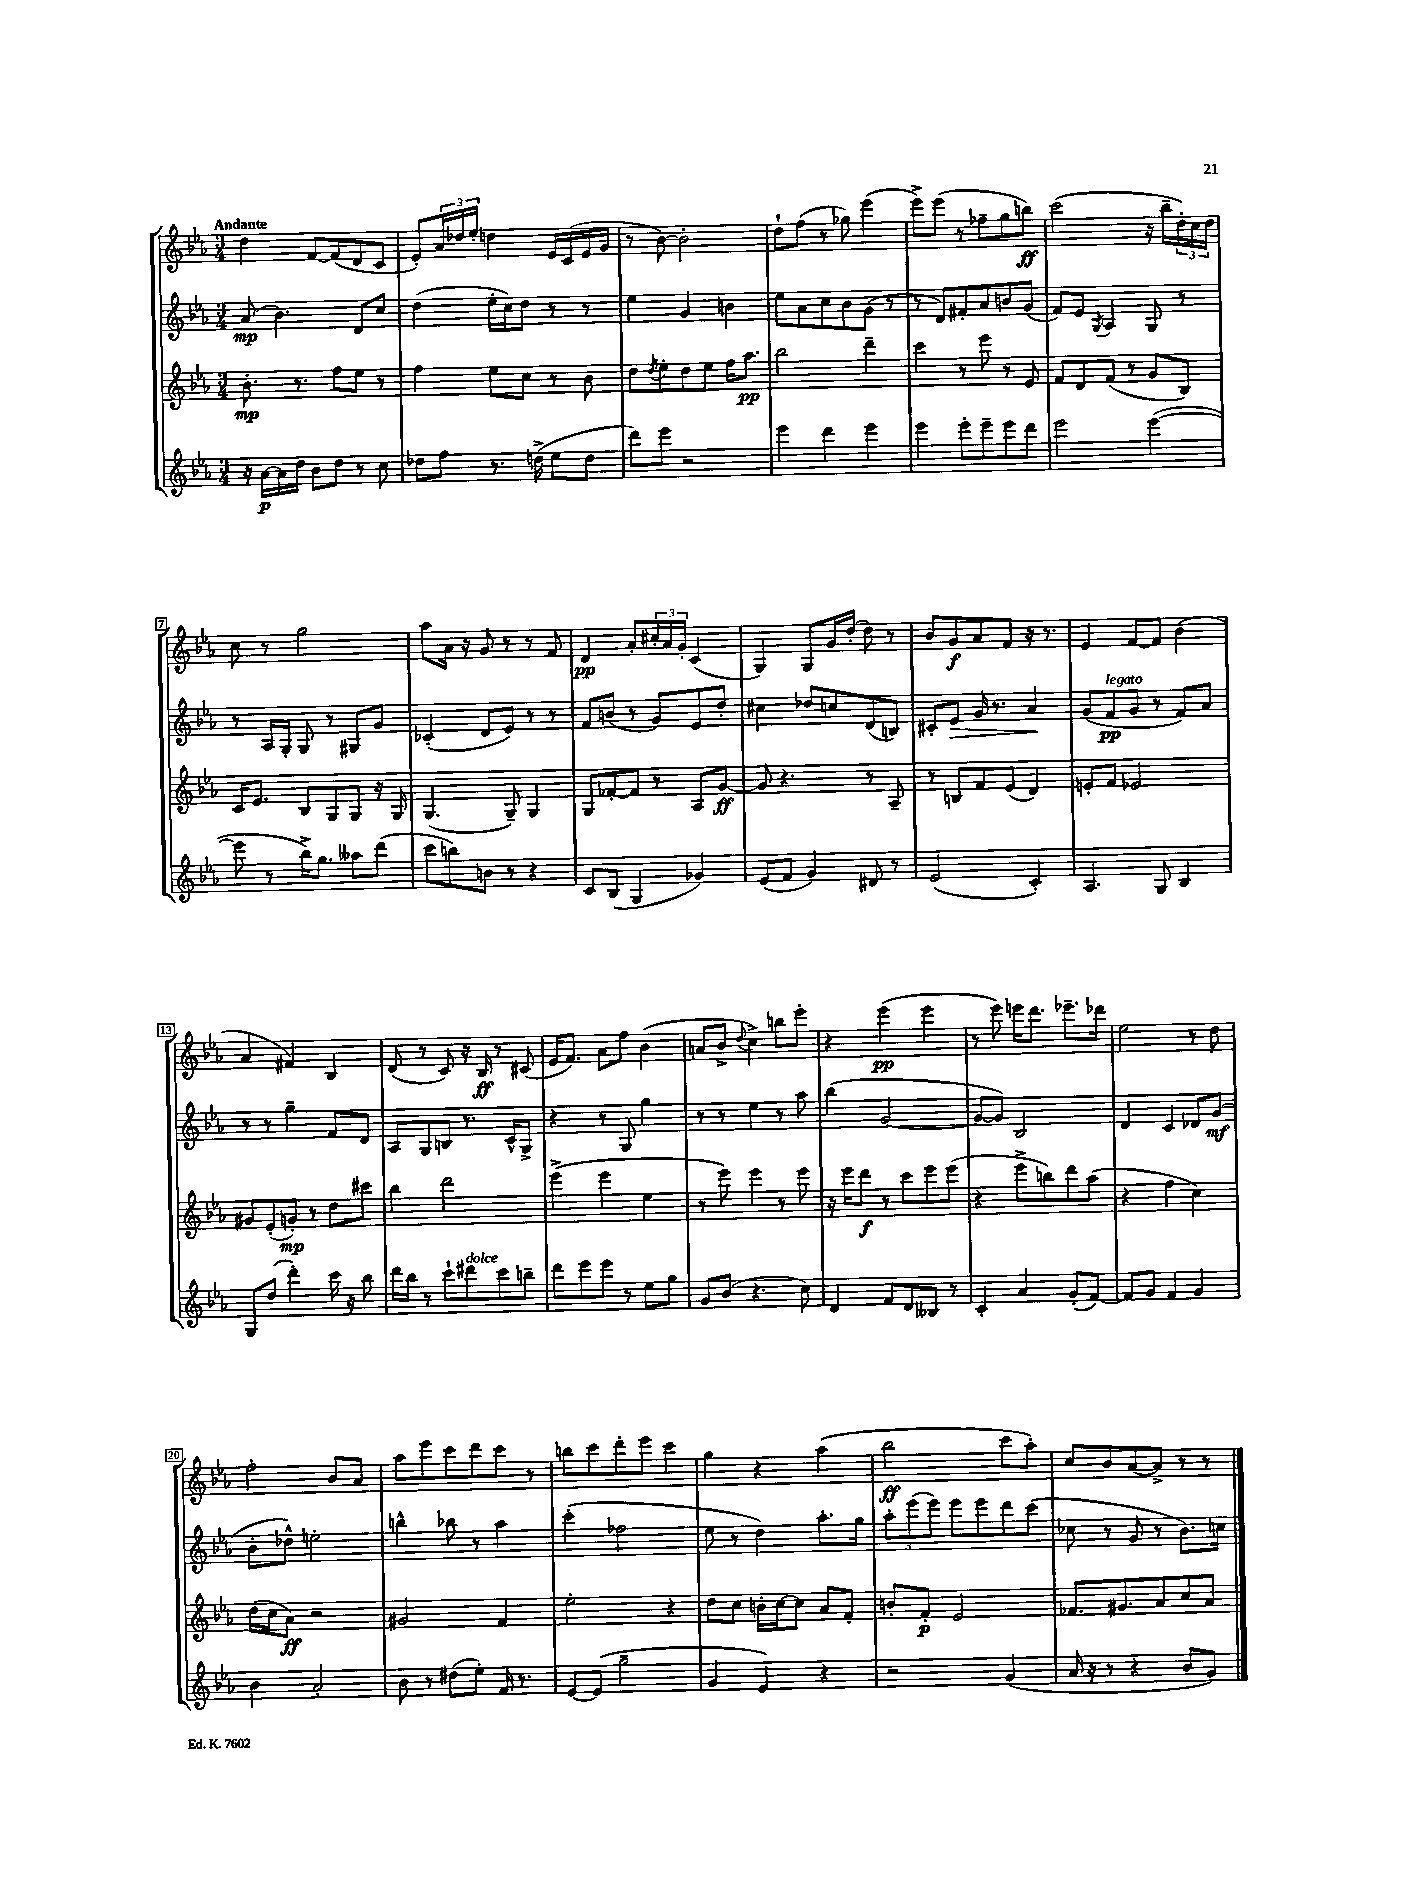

**kern	**kern	**kern	**kern
*staff4	*staff3	*staff2	*staff1
*clefG2	*clefG2	*clefG2	*clefG2
*k[b-e-a-]	*k[b-e-a-]	*k[b-e-a-]	*k[b-e-a-]
*M3/4	*M3/4	*M3/4	*M3/4
16r	8.b-'	(8a-	4dd
[16a-	.	.	.
16a-]	.	4.b-)	.
16dd	8.r	.	.
8b-	.	.	[8f
8dd	8ff	.	(8f]
8r	8ee-	8d	8d
8cc	8r	8cc	8c
=	=	=	=
8dd-	4ff	(4dd	8e-')
8ff	.	.	24a-
.	.	.	24dd-
.	.	.	24ee-'
8.r	8ee-	16ee-'	4dd
.	.	16cc)	.
.	8cc	8dd	.
(16dd^	.	.	.
8ee-	8r	8r	16e-
.	.	.	(16c
8dd	8b-	8r	16e-
.	.	.	16g
=	=	=	=
8ddd)	8dd	4ee-	8r
.	8qdd	.	.
8eee-	8ee-'	.	[8b-)
2r	8dd	4g	2b-']
.	8ee-	.	.
.	16ff	4b	.
.	8.aa-	.	.
=	=	=	=
4eee-	2bb-	8ee-	8dd`
.	.	8a-	(8ff
4ddd	.	8cc	8r
.	.	8b-	8gg-)
4eee-	4ddd~	(8g	(4eee-
.	.	8r	.
=	=	=	=
4eee-	4ccc	8r	8eee-^)
.	.	8d)	(8eee-
8eee-'	8r	8f#'	8r
8eee-~	8eee-	8a-	8ff-~
8eee-	8r	8b	8gg
8ddd	8e-	(8g	8bb)
=	=	=	=
2eee-	8f	8f)	(2ccc
.	8d	8e-	.
.	.	8qG	.
.	(8f	4A-	.
.	8r	.	.
([4eee-	8g	8G	16r
.	.	.	16bb-~
.	8B-)	8r	24dd')
.	.	.	24cc
.	.	.	24dd
=	=	=	=
8eee-]	16c	8r	8cc
.	8.e-	.	.
8r	.	16A-	8r
.	.	16G'	.
16bb-^)	8B-	8G	2gg
8.gg	.	.	.
.	8G	8r	.
8aa--	8G	8G#	.
(8ddd	16r	8g	.
.	16G	.	.
=	=	=	=
8ccc	(4.G	(4c-'	8aa-
8bb)	.	.	16a-
.	.	.	16r
8b	.	8d	8g
8r	8G~)	8e-)	8r
4r	4G	8r	8r
.	.	8r	8f
=	=	=	=
8c	8G	8f	4d
(8B-	[8f-'	(8b	.
4G	8f-]	8r	8a-'
.	8r	8g)	24cc#'
.	.	.	24a-
.	.	.	24g'
4g-)	8A-	8e-	(4c
.	[8g	8dd'	.
=	=	=	=
(8e-	8g]	4cc#	4G)
8f	4.r	.	.
4g)	.	8dd-	8G
.	.	8cc	16g
.	.	.	(16dd'
8d#	8r	(8d	8dd)
8r	8A-~	8B)	8r
=	=	=	=
(2e-	8r	8c#'	8b-
.	8B	8e-	8g
.	8f	16g	8a-
.	.	8.r	.
.	(8e-	.	8f
4c')	4d)	4a-	16r
.	.	.	8.r
=	=	=	=
4.A-	8e'	(8g	4e-
.	8f	8f	.
.	2e-	8g	[8f
8G	.	8r	8f]
4B-	.	8f)	(4b-
.	.	8a-	.
=	=	=	=
8G	8g#	8r	4a-
(8dd	(8e-'	8r	.
4ddd')	8g')	4gg~	4f#)
.	8r	.	.
16ccc	8dd	8f	4B-
16r	.	.	.
8bb-	8ccc#	8d	.
=	=	=	=
16ddd	4bb-	8A-	(8d
16bb-	.	.	.
8r	.	8G	8r
8ccc`	2ddd	8B	8c)
8ddd#	.	8.r	16r
.	.	.	16B-
8ccc	.	.	8r
.	.	16c^^	.
8bb~	.	8G^	(8c#
=	=	=	=
8ddd	(4eee-^	4r	16e-
.	.	.	8.f)
8eee-	.	.	.
8eee-	4eee-	8r	8a-
8r	.	8G	8ff
8ee-	4ee-	4gg	(4b-
8gg	.	.	.
=	=	=	=
8g	8r	8r	8a
(8b-	8eee-)	8r	8b-^
.	.	.	8qqdd
4.r	4eee-	4ee-	4cc^)
.	8r	8r	8bb
8cc)	8eee-	8aa-	8eee-'
=	=	=	=
4d	16r	(4bb-	4r
.	16eee-	.	.
.	8ddd	.	.
8f	8r	[2g	(4eee-
8d	8ccc	.	.
8B--	8eee-	.	4eee-
8r	(8eee-	.	.
=	=	=	=
4c'	4r	8g_	8r
.	.	8g])	8eee-)
4a-	8eee-^	2B-	16eee
.	.	.	8.ddd
.	8bb)	.	.
(8g'	8ddd	.	8.eee-~
[8f)	(8aa-	.	.
.	.	.	16ddd-
=	=	=	=
8f]	4r	4d	2ee-
8g	.	.	.
4f	4ff	4c	.
4g	4cc)	8d-	8r
.	.	(8g	8dd
=	=	=	=
4b-	(16dd	8b-'	2ff'
.	16cc	.	.
.	8a-)	8dd-^^)	.
2a-'	2r	2ee'	.
.	.	.	8b-
.	.	.	8a-
=	=	=	=
8b-	2g#	4bb^^	8aa-
8r	.	.	8eee-
(8dd#	.	8bb-	8ccc
8ee-')	.	8r	8ddd
16f	4f	4aa-	8ccc
8.r	.	.	.
.	.	.	8r
=	=	=	=
[8e-	2ee-'	(4ccc'	8bb
(8e-]	.	.	8ccc
2gg~	.	2ff-	8ddd'
.	.	.	8eee-
.	4r	.	4ccc
=	=	=	=
4g	8dd	8ee-	4gg
.	8cc	8r	.
4e-)	16b'	4dd)	4r
.	[16cc	.	.
.	8cc]	.	.
4r	8a-	8.aa-'	(4aa-
.	8f'	.	.
.	.	16gg	.
=	=	=	=
2r	8b'	12aa-'	2bb-
.	.	(12eee-	.
.	8f'	.	.
.	.	12eee-)	.
.	2e-	8eee-	.
.	.	8eee-	.
(4g	.	8ddd	8ccc
.	.	(8ccc	8aa-')
=	=	=	=
16a-	8.f-	8cc-	8cc
16r	.	.	.
8r	.	8r	8b-
.	8.g#	.	.
4r	.	8g	[8a-
.	8a-	8r	8a-^]
8b-	8cc	8.b-)	8r
8g)	8a-	.	8r
.	.	16cc	.
==	==	==	==
*-	*-	*-	*-
